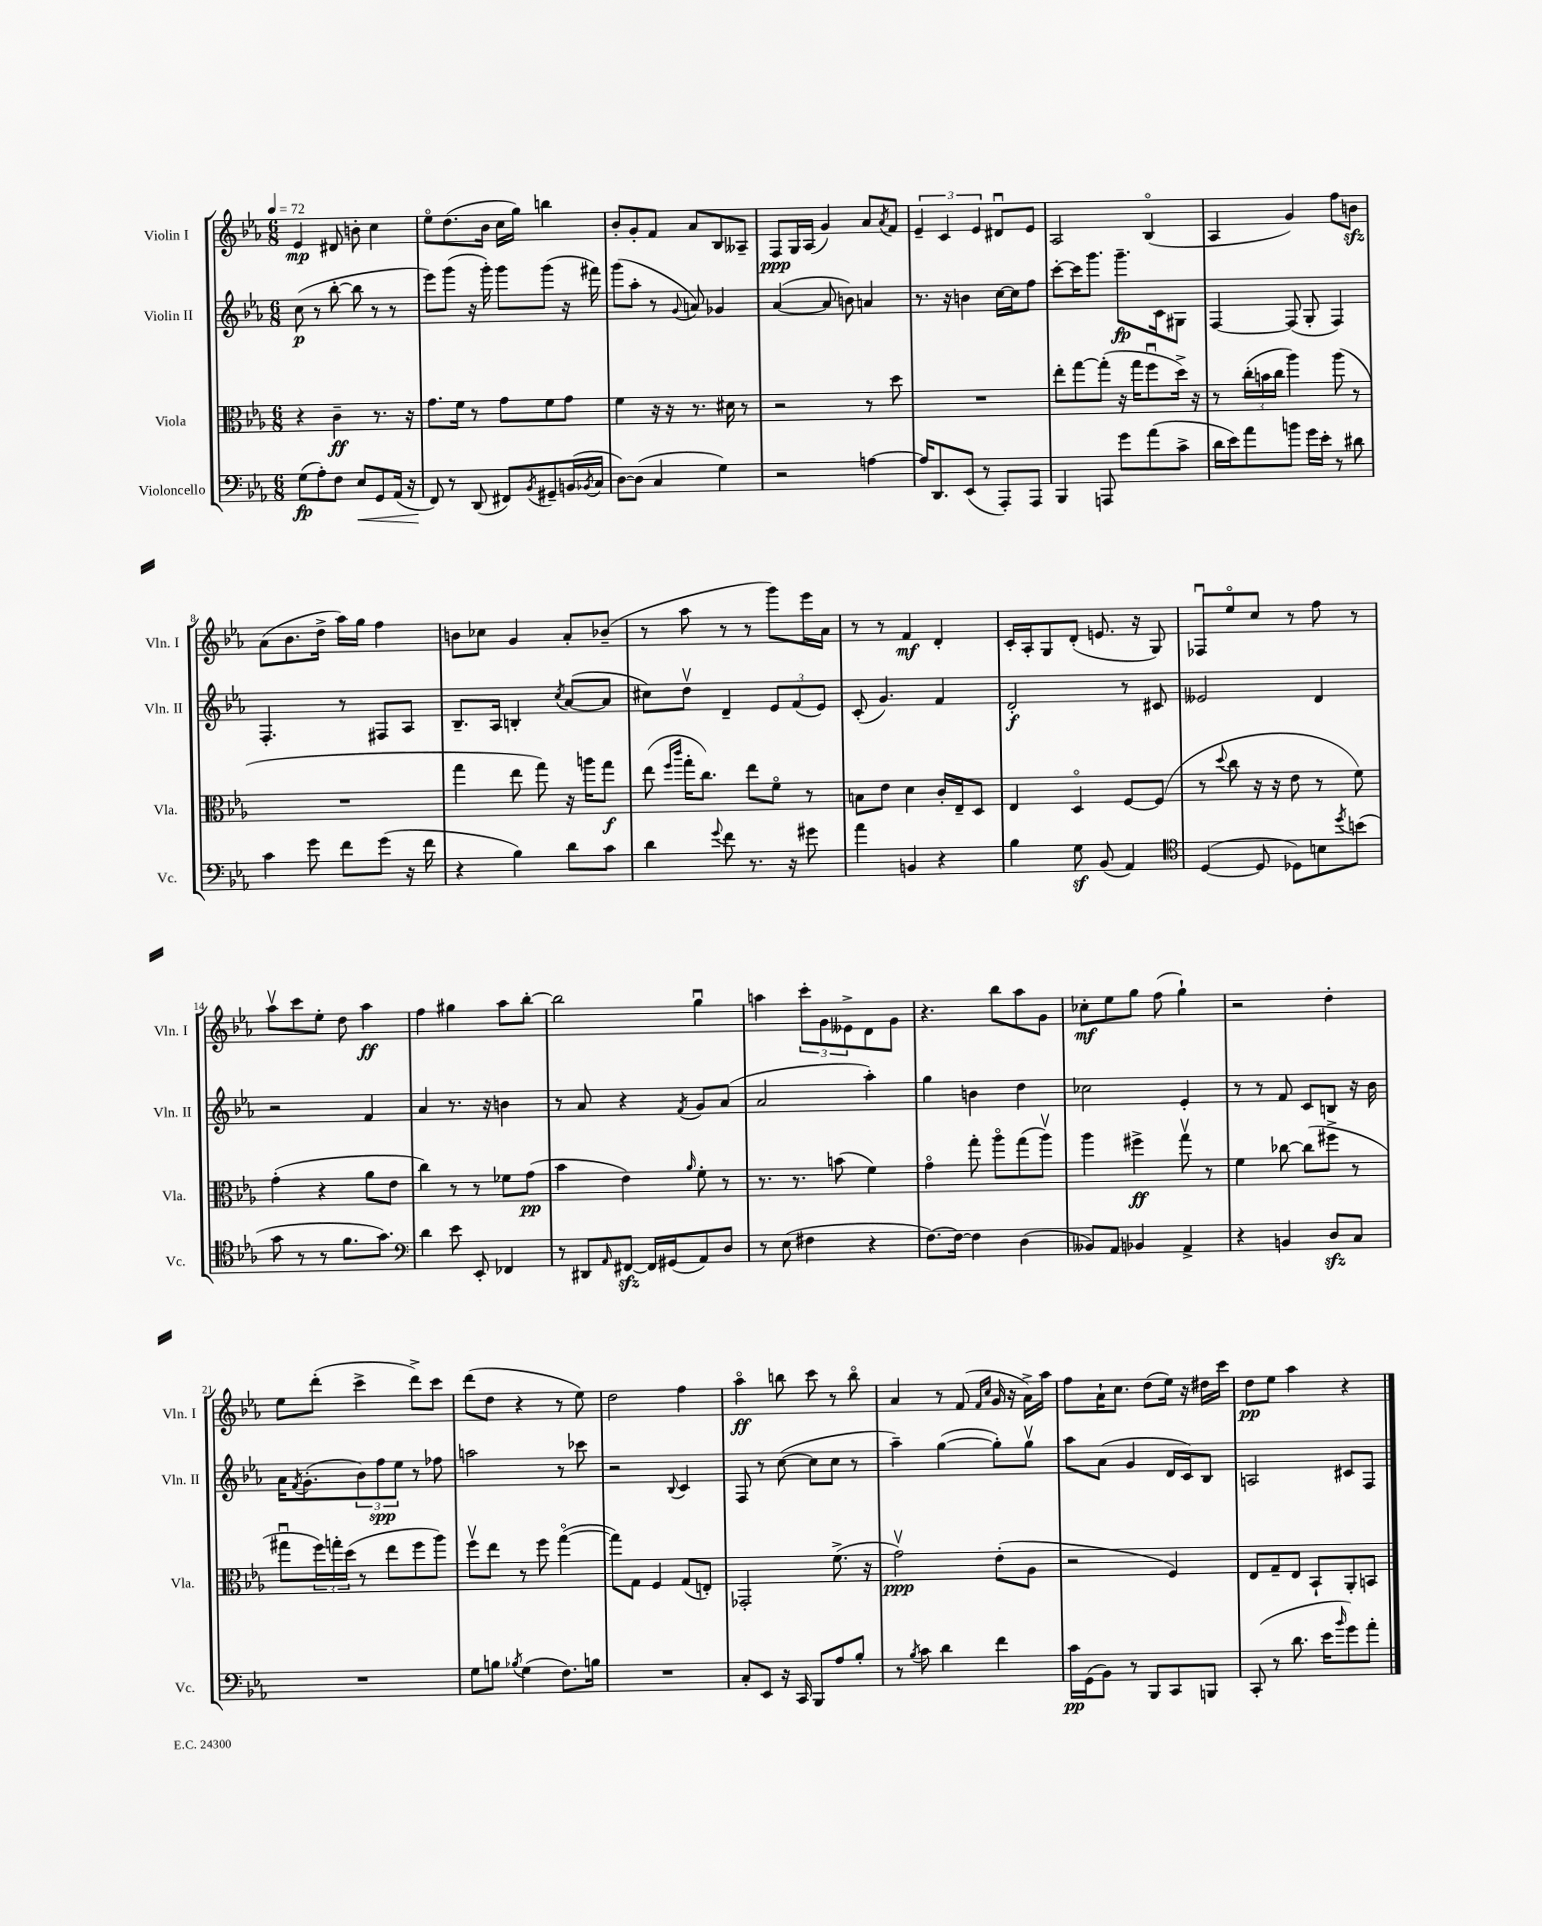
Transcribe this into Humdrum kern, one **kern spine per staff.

**kern	**dynam	**kern	**dynam	**kern	**dynam	**kern	**dynam
*part4	*part4	*part3	*part3	*part2	*part2	*part1	*part1
*staff4	*staff4	*staff3	*staff3	*staff2	*staff2	*staff1	*staff1
*I"Violoncello	*	*I"Viola	*	*I"Violin II	*	*I"Violin I	*
*I'Vc.	*	*I'Vla.	*	*I'Vln. II	*	*I'Vln. I	*
*clefF4	*	*clefC3	*	*clefG2	*	*clefG2	*
*k[b-e-a-]	*	*k[b-e-a-]	*	*k[b-e-a-]	*	*k[b-e-a-]	*
*M6/8	*	*M6/8	*	*M6/8	*	*M6/8	*
*MM72	*	*MM72	*	*MM72	*	*MM72	*
=1	=1	=1	=1	=1	=1	=1	=1
(8G\L	fp	4r	.	(8cc\	p	4e-/	mp
8A-'\)	.	.	.	8r	.	.	.
8F\J	.	4c~\	ff	[8bb-'\	.	8d#X/	.
!	!LO:HP:b	!	!	!	!	!	!
8E-/L	<	.	.	8bb-\]	.	8bn'\	.
8GG/	.	8.r	.	8r	.	4cc\	.
(16AA-/Jk	.	.	.	8r	.	.	.
16r	.	16r	.	.	.	.	.
=2	=2	=2	=2	=2	=2	=2	=2
8FF/)	.	8.g\L	.	8eee-\L)	.	8ee-\L	.
8r	[	.	.	(8ggg\J	.	(8.dd\	.
.	.	16f\Jk	.	.	.	.	.
(8DD/	.	8r	.	16r	.	.	.
.	.	.	.	16ggg'\)	.	16b-\Jk	.
8FF#X/L)	.	8g\L	.	8ggg\L	.	16cc\LL	.
.	.	.	.	.	.	16gg\JJ)	.
8qBB-/	.	.	.	.	.	.	.
8GG#X~/	.	8f\	.	(8ggg\J	.	4bbn\	.
(16BBn/L	.	8g\J	.	16r	.	.	.
8qBB-X/	.	.	.	.	.	.	.
16C/JJ	.	.	.	16fff#X\)	.	.	.
=3	=3	=3	=3	=3	=3	=3	=3
[8D\L)	.	4f\	.	(8ggg\L	.	8b-'/L	.
(8D\J]	.	.	.	8aa-'\J	.	8g'/	.
4C/	.	16r	.	8r	.	8f/J	.
.	.	16r	.	.	.	.	.
.	.	.	.	8qqg/	.	.	.
.	.	8.r	.	8an/)	.	8a-/L	.
4G\)	.	.	.	4g-X/	.	8B-/	.
.	.	16d#X\	.	.	.	.	.
.	.	8r	.	.	.	8A--X~/J	.
=4	=4	=4	=4	=4	=4	=4	=4
2r	.	2r	.	([4a-/	.	8F/L	ppp
.	.	.	.	.	.	16G/L	.
.	.	.	.	.	.	(16A-/JJ	.
.	.	.	.	8a-/]	.	4g/)	.
.	.	.	.	8bn\)	.	.	.
[4An\	.	8r	.	4an/	.	8a-/L	.
.	.	.	.	.	.	8qa-/	.
.	.	8dd\	.	.	.	8f/J	.
=5	=5	=5	=5	=5	=5	=5	=5
16A/KL]	.	2.r	.	8.r	.	6e-~/	.
8.DD/	.	.	.	.	.	.	.
.	.	.	.	.	.	6c/	.
.	.	.	.	16r	.	.	.
(8EE-/J	.	.	.	4bn\	.	.	.
.	.	.	.	.	.	6e-/	.
8r	.	.	.	.	.	.	.
8AAA-'/L)	.	.	.	[16cc\LL	.	8d#Xu/L	.
.	.	.	.	16cc\J]	.	.	.
8AAA-/J	.	.	.	8ff\J	.	8e-/J	.
=6	=6	=6	=6	=6	=6	=6	=6
4BBB-/	.	8ee-'\L	.	[8ccc'\L	.	2A-/	.
.	.	[8gg\	.	16ccc\K]	.	.	.
.	.	.	.	8.ggg\J	.	.	.
8AAAn/	.	(8gg'\J]	.	.	.	.	.
8g\L	.	16r	.	8.ggg~\L	fp	.	.
.	.	16gg\KL	.	.	.	.	.
(8a-\	.	8ffu\	.	.	.	(4B-/	.
.	.	.	.	16c\k	.	.	.
8c^\J	.	16dd^\Jk)	.	8G#X\J	.	.	.
.	.	16r	.	.	.	.	.
=7	=7	=7	=7	=7	=7	=7	=7
16d\LL	.	8r	.	[4F/	.	4A-/	.
16e-\J)	.	.	.	.	.	.	.
8a-\	.	(24cc'\LL	.	.	.	.	.
.	.	24bn\	.	.	.	.	.
.	.	24cc\JJ	.	.	.	.	.
8bn\J	.	4aa-\)	.	(8F/]	.	4g/)	.
16g\LL	.	.	.	8G'/	.	.	.
16e-'\JJ	.	.	.	.	.	.	.
8r	.	(8aa-\	.	4F/)	.	8ff\L	.
8d#X\	.	8r	.	.	.	8bnzz\J	.
!!LO:LB:g=z
=8	=8	=8	=8	=8	=8	=8	=8
4c\	.	2.r	.	4.F'/	.	(8a-\L	.
.	.	.	.	.	.	8.b-\	.
8g\	.	.	.	.	.	.	.
.	.	.	.	.	.	16dd^\Jk	.
8f\L	.	.	.	8r	.	16aa-\LL)	.
.	.	.	.	.	.	16gg\JJ	.
(8g\J	.	.	.	8F#X/L	.	4ff\	.
16r	.	.	.	8A-/J	.	.	.
16f\	.	.	.	.	.	.	.
=9	=9	=9	=9	=9	=9	=9	=9
4r	.	4gg\	.	8.B-~/L	.	8bn\L	.
.	.	.	.	.	.	8cc-X\J	.
.	.	.	.	16A-/Jk	.	.	.
4B-\)	.	8ee-\	.	4Bn'/	.	4g/	.
.	.	8gg\)	.	.	.	.	.
.	.	.	.	8qcc/	.	.	.
8d\L	.	16r	.	([8a-/L	.	8a-'/L	.
.	.	16aan\KL	.	.	.	.	.
8c\J	.	8gg\J	f	8a-/J]	.	(8b-X~/J	.
=10	=10	=10	=10	=10	=10	=10	=10
4d\	.	(8ee-\	.	8cc#X\L)	.	8r	.
.	.	16qqff/LL	.	.	.	.	.
.	.	16qqccc/JJ	.	.	.	.	.
.	.	16gg'\KL	.	8ddv\J	.	8aa-\	.
.	.	8.cc\J)	.	.	.	.	.
8qqg/	.	.	.	.	.	.	.
8f\	.	.	.	4d~/	.	8r	.
8.r	.	8ee-\L	.	.	.	8r	.
.	.	8f\J	.	12e-/L	.	8ggg\L)	.
16r	.	.	.	.	.	.	.
.	.	.	.	(12f/	.	.	.
8g#X\	.	8r	.	.	.	16eee-\L	.
.	.	.	.	12e-/J)	.	.	.
.	.	.	.	.	.	16a-\JJ	.
=11	=11	=11	=11	=11	=11	=11	=11
4a-\	.	8Bn\L	.	(8c'/	.	8r	.
.	.	8e-\J	.	4.g/)	.	8r	.
4BBn/	.	4d\	.	.	.	4f/	mf
4r	.	16c'/LL	.	4f/	.	4d'/	.
.	.	16E-~/J	.	.	.	.	.
.	.	8D/J	.	.	.	.	.
=12	=12	=12	=12	=12	=12	=12	=12
4B-\	.	4E-/	.	2d'/	f	16c'/LL	.
.	.	.	.	.	.	16A-'/J	.
.	.	.	.	.	.	8G/	.
8Gz\	.	4D/	.	.	.	(8d'/J	.
(8BB-/	.	.	.	.	.	8.en/	.
4AA-/)	.	[8F/L	.	8r	.	.	.
.	.	.	.	.	.	16r	.
.	.	(8F/J]	.	8c#X/	.	8G/)	.
=13	=13	=13	=13	=13	=13	=13	=13
*clefC4	*	*	*	*	*	*	*
([4D/	.	8r	.	2e--X/	.	8F-Xu/L	.
.	.	8qqdd/	.	.	.	.	.
.	.	8cc\	.	.	.	8ee-/	.
8D/]	.	16r	.	.	.	8cc/J	.
.	.	16r	.	.	.	.	.
8D-X\L)	.	8e-\	.	.	.	8r	.
8Bn\	.	8r	.	4d/	.	8ff\	.
8qdd/	.	.	.	.	.	.	.
(8bn\J	.	8f\)	.	.	.	8r	.
!!LO:LB:g=z
=14	=14	=14	=14	=14	=14	=14	=14
8g\	.	(4g'\	.	2r	.	8aa-v\L	.
8r	.	.	.	.	.	8ccc\	.
8r	.	4r	.	.	.	8ee-'\J	.
8.f\L	.	.	.	.	.	8dd\	.
.	.	8a-\L	.	4f/	.	4aa-\	ff
8.g\J)	.	.	.	.	.	.	.
.	.	8e-\J	.	.	.	.	.
=15	=15	=15	=15	=15	=15	=15	=15
*clefF4	*	*	*	*	*	*	*
4d\	.	4cc\)	.	4a-/	.	4ff\	.
8e-\	.	8r	.	8.r	.	4gg#X\	.
8EE-'/	.	8r	.	.	.	.	.
.	.	.	.	16r	.	.	.
4FF-X/	.	8f-X\L	.	4bn\	.	8aa-\L	.
.	.	(8g\J	pp	.	.	[8bb-'\J	.
=16	=16	=16	=16	=16	=16	=16	=16
8r	.	4b-\	.	8r	.	2bb-\]	.
8DD#X/L	.	.	.	8a-/	.	.	.
16qqAA-/	.	.	.	.	.	.	.
[8FF#Xzz/J	.	4e-\)	.	4r	.	.	.
16FF#/LL]	.	.	.	.	.	.	.
(16GG#X/J	.	.	.	.	.	.	.
.	.	16qqa-/	.	8qf/	.	.	.
8AA-/)	.	8f'\	.	8g/L	.	4ggu\	.
8D/J	.	8r	.	(8a-/J	.	.	.
=17	=17	=17	=17	=17	=17	=17	=17
8r	.	8.r	.	2a-/	.	4aan\	.
(8E-\	.	.	.	.	.	.	.
.	.	8.r	.	.	.	.	.
4F#X\	.	.	.	.	.	12ccc'\L	.
.	.	.	.	.	.	12g\	.
.	.	(8bn\	.	.	.	.	.
.	.	.	.	.	.	12e--X^\	.
4r	.	4f\)	.	4aa-'\)	.	8d\	.
.	.	.	.	.	.	8g\J	.
=18	=18	=18	=18	=18	=18	=18	=18
[8.F\L)	.	4g\	.	4gg\	.	4.r	.
16F\Jk_	.	.	.	.	.	.	.
4F\]	.	8gg'\	.	4bn\	.	.	.
.	.	8aa-\L	.	.	.	8bb-\L	.
(4D\	.	(8gg\	.	4dd\	.	8aa-\	.
.	.	8aa-v\J)	.	.	.	8g\J	.
=19	=19	=19	=19	=19	=19	=19	=19
8BB--X/L)	.	4aa-\	.	2cc-X\	.	8cc-X'\L	mf
8AA-/J	.	.	.	.	.	8ee-\	.
4BB-X/	.	4ff#X^\	ff	.	.	8gg\J	.
.	.	.	.	.	.	(8ff\	.
4AA-^/	.	8ggv\	.	4e-'/	.	4gg`\)	.
.	.	8r	.	.	.	.	.
=20	=20	=20	=20	=20	=20	=20	=20
4r	.	4f\	.	8r	.	2r	.
.	.	.	.	8r	.	.	.
4BBn/	.	[8cc-X\	.	8f/	.	.	.
.	.	(8cc-\L]	.	8c/L	.	.	.
8Dzz/L	.	8ff#X^\J	.	8Bn/J	.	4dd'\	.
8C/J	.	8r	.	16r	.	.	.
.	.	.	.	16b-\	.	.	.
!!LO:LB:g=z
=21	=21	=21	=21	=21	=21	=21	=21
2.r	.	8gg#Xu\L	.	16a-\KL	.	8ee-\L	.
.	.	.	.	8qf/	.	.	.
.	.	.	.	(8.g'\	.	.	.
.	.	24ff\L)	.	.	.	(8ddd'\J	.
.	.	24ggn'\	.	.	.	.	.
.	.	(24dd\JJ	.	.	.	.	.
.	.	8r	.	12b-\)	.	4ccc^\	.
.	.	.	.	12ff\	spp	.	.
.	.	8ee-\L	.	.	.	.	.
.	.	.	.	12ee-\J	.	.	.
.	.	8ff\	.	8r	.	8ddd^\L)	.
.	.	8aa-\J)	.	8ff-X\	.	8ccc\J	.
=22	=22	=22	=22	=22	=22	=22	=22
8G\L	.	8ffv\L	.	2aan\	.	(8ddd\L	.
8Bn\J	.	8ee-\J	.	.	.	8dd\J	.
8qB-X/	.	.	.	.	.	.	.
(4G\	.	8r	.	.	.	4r	.
.	.	8ff\	.	.	.	.	.
8.F\L)	.	([4gg\	.	8r	.	8r	.
.	.	.	.	8ccc-X\	.	8ee-\)	.
16Bn\Jk	.	.	.	.	.	.	.
=23	=23	=23	=23	=23	=23	=23	=23
2.r	.	8gg\L])	.	2r	.	2dd\	.
.	.	8G\J	.	.	.	.	.
.	.	4F/	.	.	.	.	.
.	.	.	.	8qqB-/	.	.	.
.	.	(8G/L	.	4c/	.	4ff\	.
.	.	8En'/J)	.	.	.	.	.
=24	=24	=24	=24	=24	=24	=24	=24
8C'/L	.	2GG-X'/	.	8F/	.	4aa-\	ff
8EE-/J	.	.	.	8r	.	.	.
16r	.	.	.	([8cc\	.	8bbn\	.
16CC/	.	.	.	.	.	.	.
8BBB-/L	.	.	.	8cc\L]	.	8ccc\	.
8A-/	.	(8.f^\	.	8cc\J	.	8r	.
8B-'/J	.	.	.	8r	.	8bb\	.
.	.	16r	.	.	.	.	.
=25	=25	=25	=25	=25	=25	=25	=25
8r	.	2gv\)	ppp	4aa-~\)	.	4a-/	.
8qB-/	.	.	.	.	.	.	.
8c\	.	.	.	.	.	.	.
4d\	.	.	.	([4gg\	.	8r	.
.	.	.	.	.	.	(8f/	.
.	.	.	.	.	.	16qqf/LL	.
.	.	.	.	.	.	16qqcc/JJ	.
4f\	.	(8e-'\L	.	8gg'\L])	.	16g/	.
.	.	.	.	.	.	16r	.
.	.	8A-\J	.	8ggv\J	.	16a-^\LL)	.
.	.	.	.	.	.	16aa-\JJ	.
=26	=26	=26	=26	=26	=26	=26	=26
16c\LL	pp	2r	.	8aa-\L	.	8ff\L	.
(16GG\J	.	.	.	.	.	.	.
8BB-\J)	.	.	.	(8a-\J	.	16a-`\K	.
.	.	.	.	.	.	8.cc\J	.
8r	.	.	.	4g/	.	.	.
8BBB-/L	.	.	.	.	.	(8dd\L	.
8CC/	.	4F/)	.	16d/LL	.	16ee-\Jk)	.
.	.	.	.	16c/J)	.	16r	.
8BBBn/J	.	.	.	8B-/J	.	16dd#X\LL	.
.	.	.	.	.	.	16ccc\JJ	.
=27	=27	=27	=27	=27	=27	=27	=27
(8CC'/	.	8E-/L	.	2An/	.	8dd\L	pp
8r	.	8G~/	.	.	.	8ee-\J	.
8.d\	.	8E-/J	.	.	.	4aa-\	.
.	.	8BB-`/L	.	.	.	.	.
16e-\KL	.	.	.	.	.	.	.
16qqb-/	.	.	.	.	.	.	.
8g\)	.	8AA-'/	.	8c#X/L	.	4r	.
8a-'\J	.	8BBn/J	.	8F/J	.	.	.
==	==	==	==	==	==	==	==
*-	*-	*-	*-	*-	*-	*-	*-
